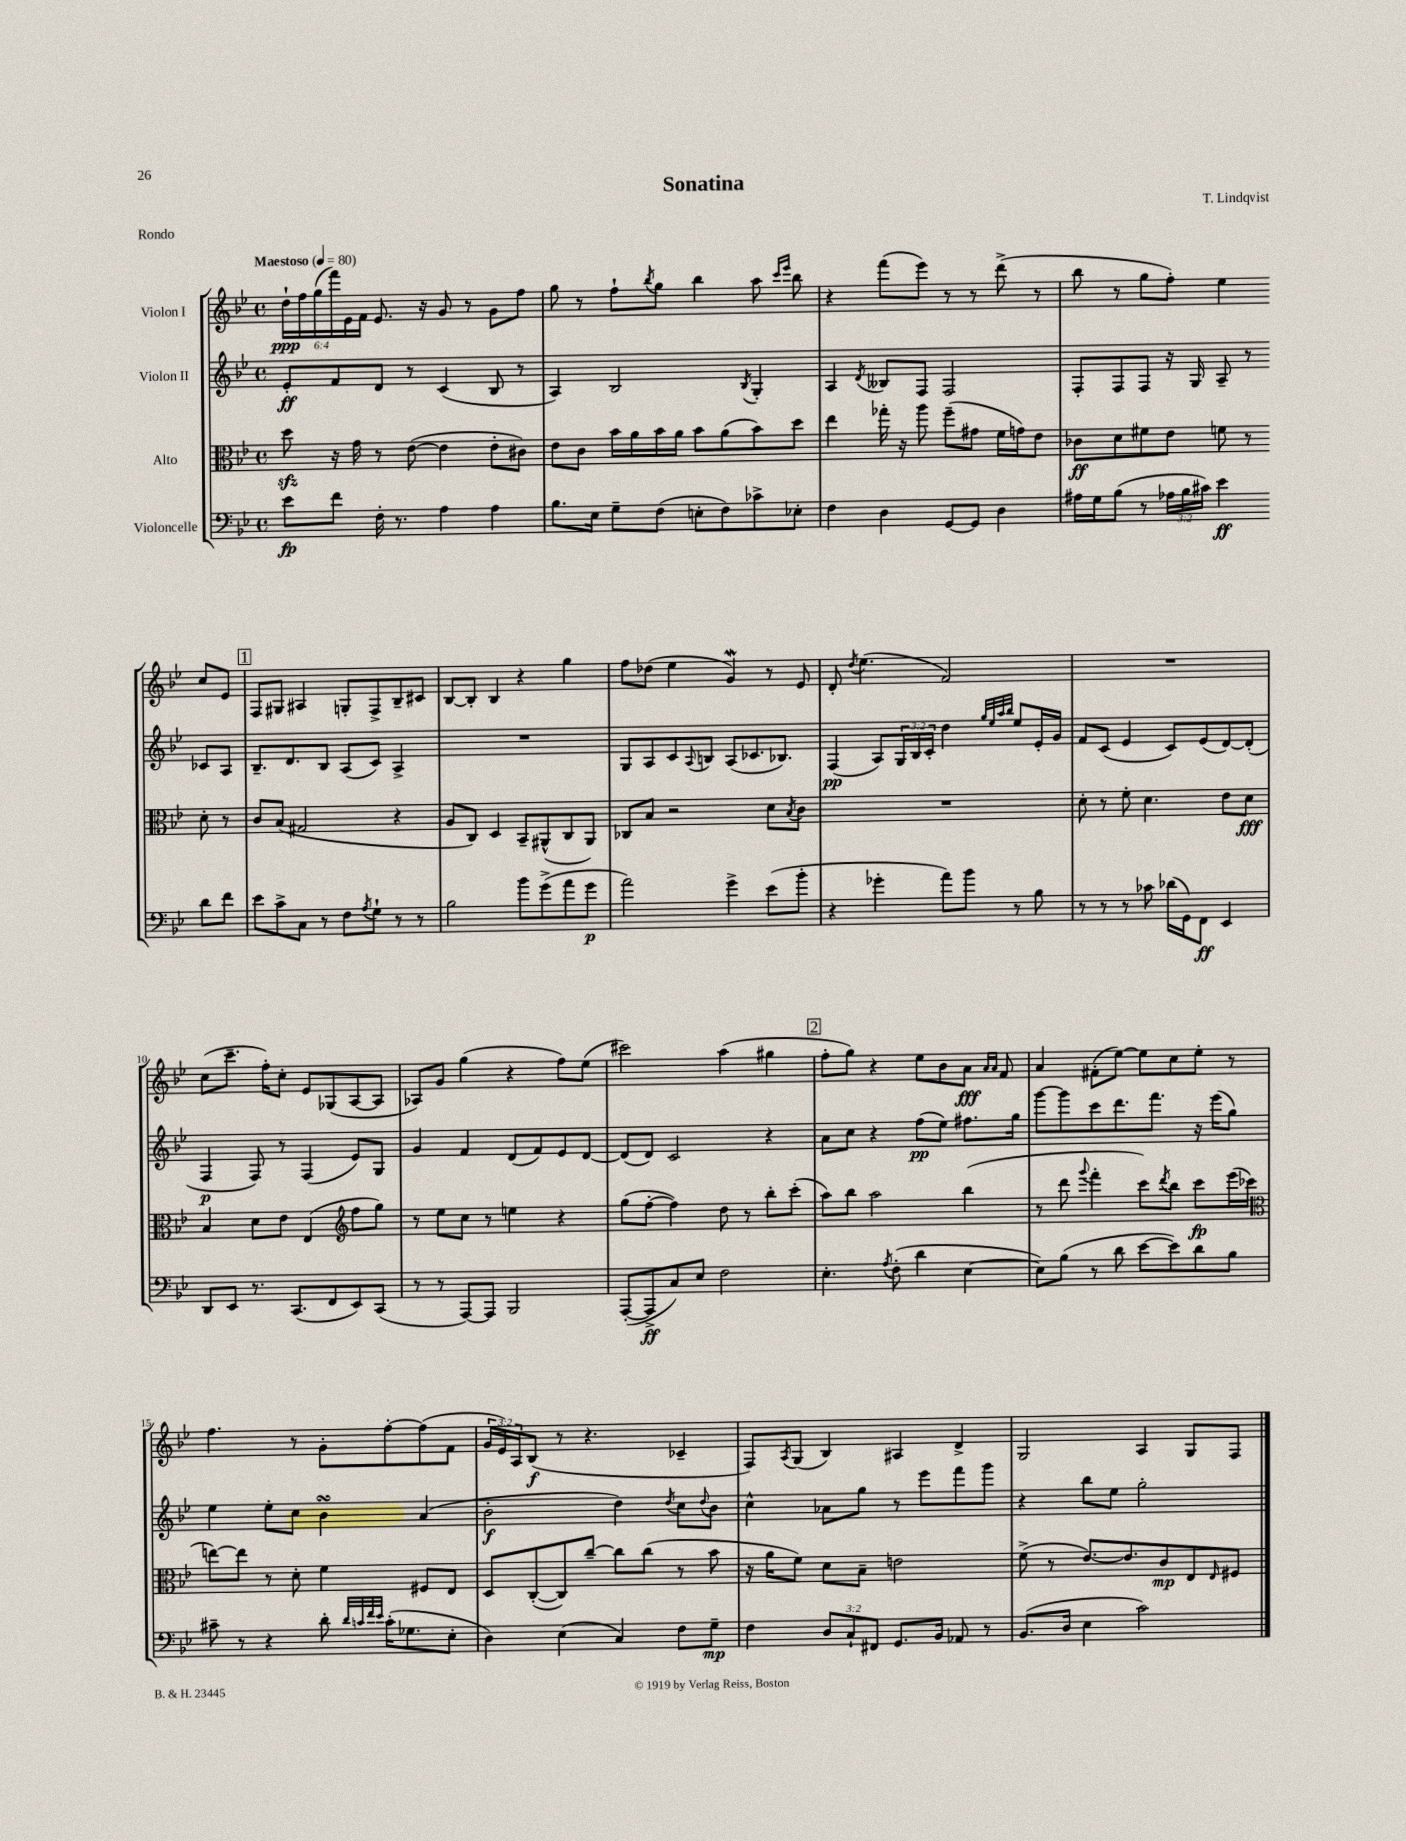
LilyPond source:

\header { title = "Sonatina" composer = "T. Lindqvist" piece = "Rondo" }
<<
\new StaffGroup <<
\new Staff = "s0" \with { instrumentName = "Violon I" } {
    \clef treble \key bes \major \defaultTimeSignature \time 4/4 \override Staff.TupletNumber.text = #tuplet-number::calc-fraction-text \tempo "Maestoso" 4 = 80
    \tuplet 6/4 { d''16-!\ppp f''16 g''16( f'''16) ees'16 f'16 } ees'8. r16 g'8 r8 g'8 f''8 |
    g''8 r8 f''8-! \acciaccatura { bes''8 } g''8 bes''4 a''8 \grace { c'''16 ees'''16 } bes''8 |
    r4 f'''8( ees'''8) r8 r8 d'''8->( r8 |
    bes''8 r8 g''8 f''8-.) ees''4 c''8 ees'8 |
    \mark \markup { \box "1" } f8 gis8 ais4 g8-. f8-> bes8-- cis'8 |
    bes8~ bes8-. bes4 r4 g''4 |
    f''8 des''8( ees''4 g'4\mordent) r8 ees'8 |
    d'8-. \acciaccatura { d''8 } ees''4.( f'2) |
    R1 |
    c''8( c'''8.-- f''16-.) c''8-. ees'8 ges8( a8~ a8 |
    aes8) g'8 g''4( r4 f''8) ees''8( |
    cis'''2) a''4( gis''4 |
    \mark \markup { \box "2" } f''8-. g''8) r4 ees''8 bes'8 a'8\fff \grace { a'16 a'16 } f'8 |
    a'4 fis'8-.( ees''8~) ees''8 c''8 ees''8-. r8 |
    f''4. r8 g'8-. f''8~-. f''8( f'8 |
    \tuplet 3/2 { g'16 ees'16) a16 } bes8\f( r8 r4. ces'4-- |
    f8) \acciaccatura { a8 } g8( bes4) ais4 d'4-> |
    g2 a4 g8 f8 \bar "|." |
}
\new Staff = "s1" \with { instrumentName = "Violon II" } {
    \clef treble \key bes \major \defaultTimeSignature \time 4/4 \override Staff.TupletNumber.text = #tuplet-number::calc-fraction-text
    ees'8-.\ff f'8 d'8 r8 c'4( bes8 r8 |
    a4) bes2 \acciaccatura { bes8 } g4-. |
    a4 \acciaccatura { d'8 } beses8 f8 f2 |
    f8-. f8 f8 r16 g16 a8-- r8 ces'8 a8 |
    \mark \markup { \box "1" } bes8.-- d'8. bes8 a8( c'8) a4-> |
    R1 |
    g8 a8 c'8 \appoggiatura { a8 } b8 a8( ces'8. bes8.) |
    f4\pp( a8) \tuplet 3/2 { g16 bes16 c'16-. } d''4 \grace { g''32 ees''32 a''32 bes''32 } ees''8 ees'16-. g'16 |
    f'8 c'8( ees'4 c'8) ees'8( d'8~) d'8-.( |
    f4\p f8) r8 f4( ees'8) g8 |
    g'4 f'4 d'8( f'8) ees'8 d'8~ |
    d'8( d'8) c'2 r4 |
    \mark \markup { \box "2" } a'8 c''8 r4 f''8\pp( ees''8) fis''8. g''16 |
    g'''8~ g'''8 c'''8 d'''8. f'''8. r16 ees'''16( g''8) |
    ees''4 ees''8-. c''8 bes'4\turn a'4( |
    bes'2-.\f d''4) \acciaccatura { d''8 } c''8 \appoggiatura { d''8 } bes'8 |
    c''4-^ aes'8 g''8 r8 ees'''8 f'''8 g'''8 |
    r4 bes''8 ees''8 g''2-. \bar "|." |
}
\new Staff = "s2" \with { instrumentName = "Alto" } {
    \clef alto \key bes \major \defaultTimeSignature \time 4/4
    d''8\sfz r16 g'16 r8 ees'8~( ees'4 ees'8-. cis'8) |
    ees'8 c'8 bes'16 a'16 bes'16 a'16 bes'8 a'8( bes'8) d''8 |
    ees''4 ges''16-. r16 a''8 f''8--( gis'8 f'16 g'16) ees'8 |
    ces'8\ff d'8 fis'8 ees'8 f'8 r8 d'8-. r8 |
    \mark \markup { \box "1" } c'8 bes8( gis2 r4 |
    a8 c8) d4 bes,8-- ais,8-^( c8 ais,8) |
    ces8 bes8 r2 d'8 \acciaccatura { bes8 } c'8 |
    R1 |
    d'8-. r8 f'8-. d'4. ees'8 d'8\fff |
    bes4 d'8 ees'8 ees4( \clef treble f''8 g''8) |
    r8 ees''8 c''8 r8 e''4 r4 |
    g''8( f''8~-. f''4) d''8 r8 bes''8-. c'''8-.( |
    \mark \markup { \box "2" } a''8) bes''8 a''2 bes''4( |
    r8 d'''8 \appoggiatura { g'''8 } f'''4-. c'''8) \acciaccatura { d'''8 } bes''8 c'''8\fp ees'''16( ces'''16 |
    \clef alto e''8~) e''8 r8 d'8-. f'4 fis8 ees8 |
    d8 c8~-.( c8) c''8~-- c''8 c''8( r8 bes'8 |
    r16 a'16 f'8) d'8 bes8-- e'2 |
    f'8->( r8 ees'8.~) ees'8. c'8\mp ees8 \grace { ees16 } fis8 \bar "|." |
}
\new Staff = "s3" \with { instrumentName = "Violoncelle" } {
    \clef bass \key bes \major \defaultTimeSignature \time 4/4 \override Staff.TupletNumber.text = #tuplet-number::calc-fraction-text
    ees'8\fp f'8 f16-. r8. a4 a4 |
    bes8. ees16 g8-- f8( e8-. f8) ces'8-> ees8-. |
    f4 d4 g,8~ g,8 d4 |
    ais16 g16 bes8( r8 \tuplet 3/2 { aes16 bes16 cis'16) } ees'4\ff d'8 f'8 |
    \mark \markup { \box "1" } ees'8 c'8-> c8 r8 f8 \acciaccatura { a8 } g8-! r8 r8 |
    bes2 bes'8 g'8->( a'8 g'8\p |
    a'2) g'4-> ees'8( bes'8-. |
    r4 ges'4-. a'8) bes'8 r8 bes8 |
    r8 r8 r8 ces'8 des'16( g,16) f,8\ff ees,4 |
    d,8 ees,8 r8. c,8.( f,8 ees,8) c,8( |
    r8 r8 a,,8~) a,,8 bes,,2 |
    a,,8~-.( a,,8->\ff c8) ees8 f2 |
    \mark \markup { \box "2" } ees4.-. \acciaccatura { a8 } f8-.( d'4 ees4~ |
    ees8) bes8( r8 d'8 ees'8~ ees'8) d'8 bes8 |
    cis'8-- r8 r4 d'8-. \grace { d'32 c'32 f'32 ees'32 } c'16-.( ges8. ees8-. |
    d4) ees4( c4) f8 g8--\mp |
    f4 \tuplet 3/2 { d8 c8-! fis,8 } g,8. bes,16 aes,8 r8 |
    bes,8.( d16 ees4 c'2) \bar "|." |
}
>>
>>
